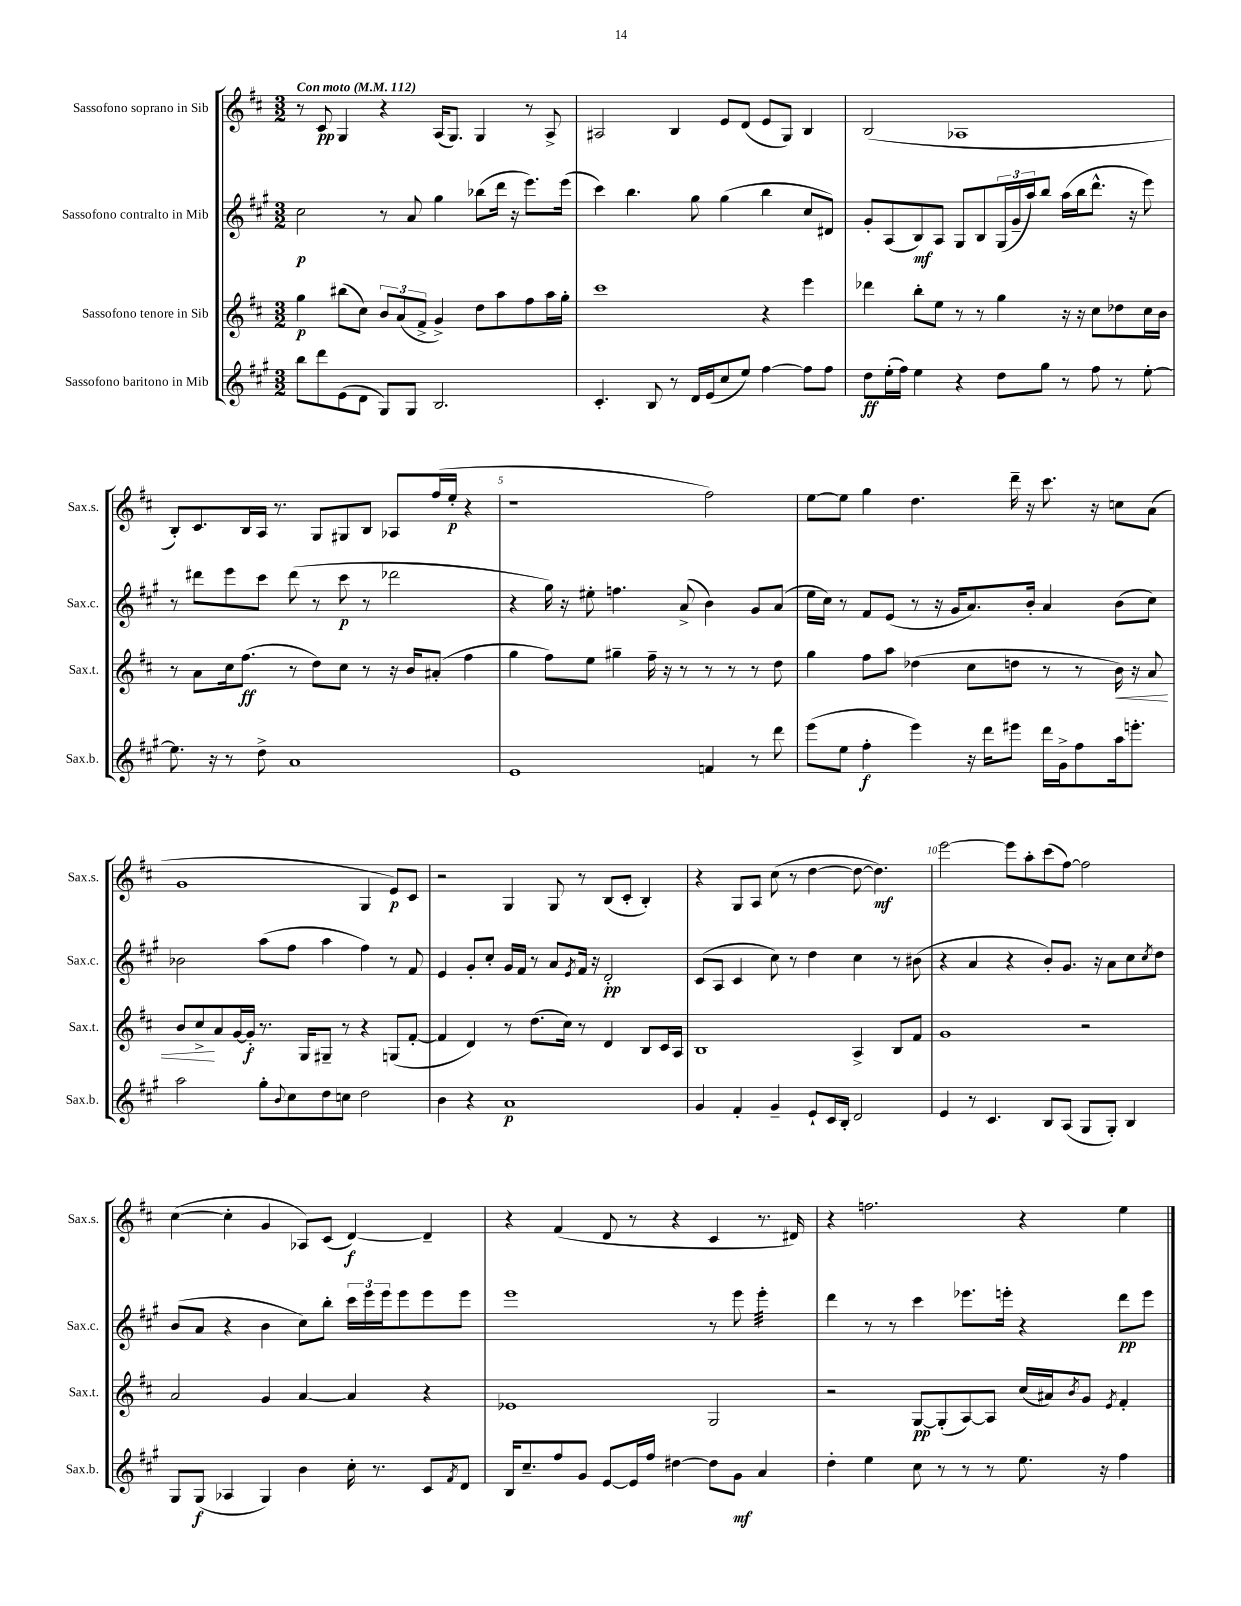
<<
\new StaffGroup <<
\new Staff = "s0" \with { instrumentName = "Sassofono soprano in Sib" shortInstrumentName = "Sax.s." } {
    \clef treble \key d \major \numericTimeSignature \time 3/2 \tempo "Con moto" 4 = 112
    r8 cis'8\pp g4 r4 a16( g8.) g4 r8 a8-> |
    ais2 b4 e'8 d'8( e'8 g8) b4 |
    b2( aes1 |
    b8-.) cis'8. b16 a16 r8. g8 gis8 b8 aes8 fis''16( e''16-.\p r4 |
    r1 fis''2) |
    e''8~ e''8 g''4 d''4. d'''16-- r16 cis'''8. r16 c''8 a'8( |
    g'1 g4 e'8\p) cis'8 |
    r2 g4 g8 r8 b8( cis'8-. b4-.) |
    r4 g8 a8 cis''8( r8 d''4~ d''8~ d''4.\mf) |
    e'''2~ e'''8 a''8-. cis'''8( fis''8~) fis''2 |
    cis''4~( cis''4-. g'4 aes8) cis'8( d'4~\f) d'4-- |
    r4 fis'4( d'8 r8 r4 cis'4 r8. dis'16) |
    r4 f''2. r4 e''4 \bar "|." |
}
\new Staff = "s1" \with { instrumentName = "Sassofono contralto in Mib" shortInstrumentName = "Sax.c." } {
    \clef treble \key a \major \numericTimeSignature \time 3/2
    cis''2\p r8 a'8 gis''4 bes''8( d'''16 r16 e'''8.) e'''16( |
    cis'''4) b''4. gis''8 gis''4( b''4 cis''8 dis'8) |
    gis'8-. a8( b8\mf) a8 gis8 b8 \tuplet 3/2 { gis16( gis'16-- a''16) } b''8 a''16( b''16 d'''8.-^ r16 e'''8) |
    r8 dis'''8 e'''8 cis'''8 dis'''8( r8 cis'''8\p r8 des'''2 |
    r4 gis''16) r16 eis''8-. f''4. a'8->( b'4) gis'8 a'8( |
    e''16 cis''16) r8 fis'8 e'8( r8 r16 gis'16 a'8.) b'16-. a'4 b'8( cis''8) |
    bes'2 a''8( fis''8 a''4 fis''4) r8 fis'8 |
    e'4 gis'8-. cis''8-. gis'16 fis'16 r8 a'8 \acciaccatura { e'8 } fis'16 r16 d'2-.\pp |
    cis'8( a8 cis'4 cis''8) r8 d''4 cis''4 r8 bis'8( |
    r4 a'4 r4 b'8-.) gis'8. r16 a'8 cis''8 \acciaccatura { cis''8 } d''8 |
    b'8( a'8 r4 b'4 cis''8) b''8-. \tuplet 3/2 { cis'''16 e'''16 e'''16 } e'''8 e'''8 e'''8 |
    e'''1 r8 e'''8 e'''4:32-. |
    d'''4 r8 r8 cis'''4 ees'''8. e'''16-. r4 d'''8\pp e'''8 \bar "|." |
}
\new Staff = "s2" \with { instrumentName = "Sassofono tenore in Sib" shortInstrumentName = "Sax.t." } {
    \clef treble \key d \major \numericTimeSignature \time 3/2
    g''4\p bis''8( cis''8) \tuplet 3/2 { b'8 a'8( fis'8-> } g'4->) d''8 a''8 fis''8 a''16 g''16-. |
    cis'''1 r4 e'''4 |
    des'''4 b''8-. e''8 r8 r8 g''4 r16 r16 cis''8 des''8 cis''16 b'16 |
    r8 a'8 cis''16 fis''8.\ff( r8 d''8) cis''8 r8 r16 b'16 ais'8-.( fis''4 |
    g''4 fis''8) e''8 gis''4-- fis''16-- r16 r8 r8 r8 r8 d''8 |
    g''4 fis''8 a''8 des''4( cis''8 d''8 r8 r8 b'16\<) r16 a'8 |
    b'8 cis''8->\! a'8 g'16~ g'16-.\f r8. g16 gis8-- r8 r4 g8( fis'8~-. |
    fis'4 d'4) r8 d''8.( cis''16) r8 d'4 b8 cis'16 a16 |
    b1 a4-> b8 fis'8 |
    g'1 r2 |
    a'2 g'4 a'4~ a'4 r4 |
    ees'1 g2 |
    r2 g8~\pp g8-.( a8~) a8 cis''16( ais'16) \acciaccatura { b'8 } g'8 \acciaccatura { e'8 } fis'4-. \bar "|." |
}
\new Staff = "s3" \with { instrumentName = "Sassofono baritono in Mib" shortInstrumentName = "Sax.b." } {
    \clef treble \key a \major \numericTimeSignature \time 3/2
    b''8 d'''8 e'8( d'8 gis8) gis8 b2. |
    cis'4.-. b8 r8 d'16 e'16( cis''8 e''8) fis''4~ fis''8 fis''8 |
    d''8\ff e''16-.( fis''16) e''4 r4 d''8 gis''8 r8 fis''8 r8 e''8~-. |
    e''8. r16 r8 d''8-> a'1 |
    e'1 f'4 r8 d'''8 |
    e'''8( e''8 fis''4-.\f e'''4) r16 d'''16 eis'''8 d'''16 gis'16-> fis''8 a''16 e'''8.-. |
    a''2 gis''8-. \appoggiatura { b'8 } cis''8 d''8 c''8 d''2 |
    b'4 r4 a'1\p |
    gis'4 fis'4-. gis'4-- e'8-! cis'16 b16-. d'2 |
    e'4 r8 cis'4. b8 a8( gis8 gis8-.) b4 |
    gis8 gis8\f( aes4 gis4) b'4 cis''16-. r8. cis'8 \acciaccatura { fis'8 } d'8 |
    b16 cis''8.-- fis''8 gis'8 e'8~ e'16 fis''16 dis''4~ dis''8 gis'8\mf a'4 |
    d''4-. e''4 cis''8 r8 r8 r8 e''8. r16 fis''4 \bar "|." |
}
>>
>>
\layout { \context { \Score \override BarNumber.break-visibility = ##(#f #t #t) barNumberVisibility = #(every-nth-bar-number-visible 5) } }
